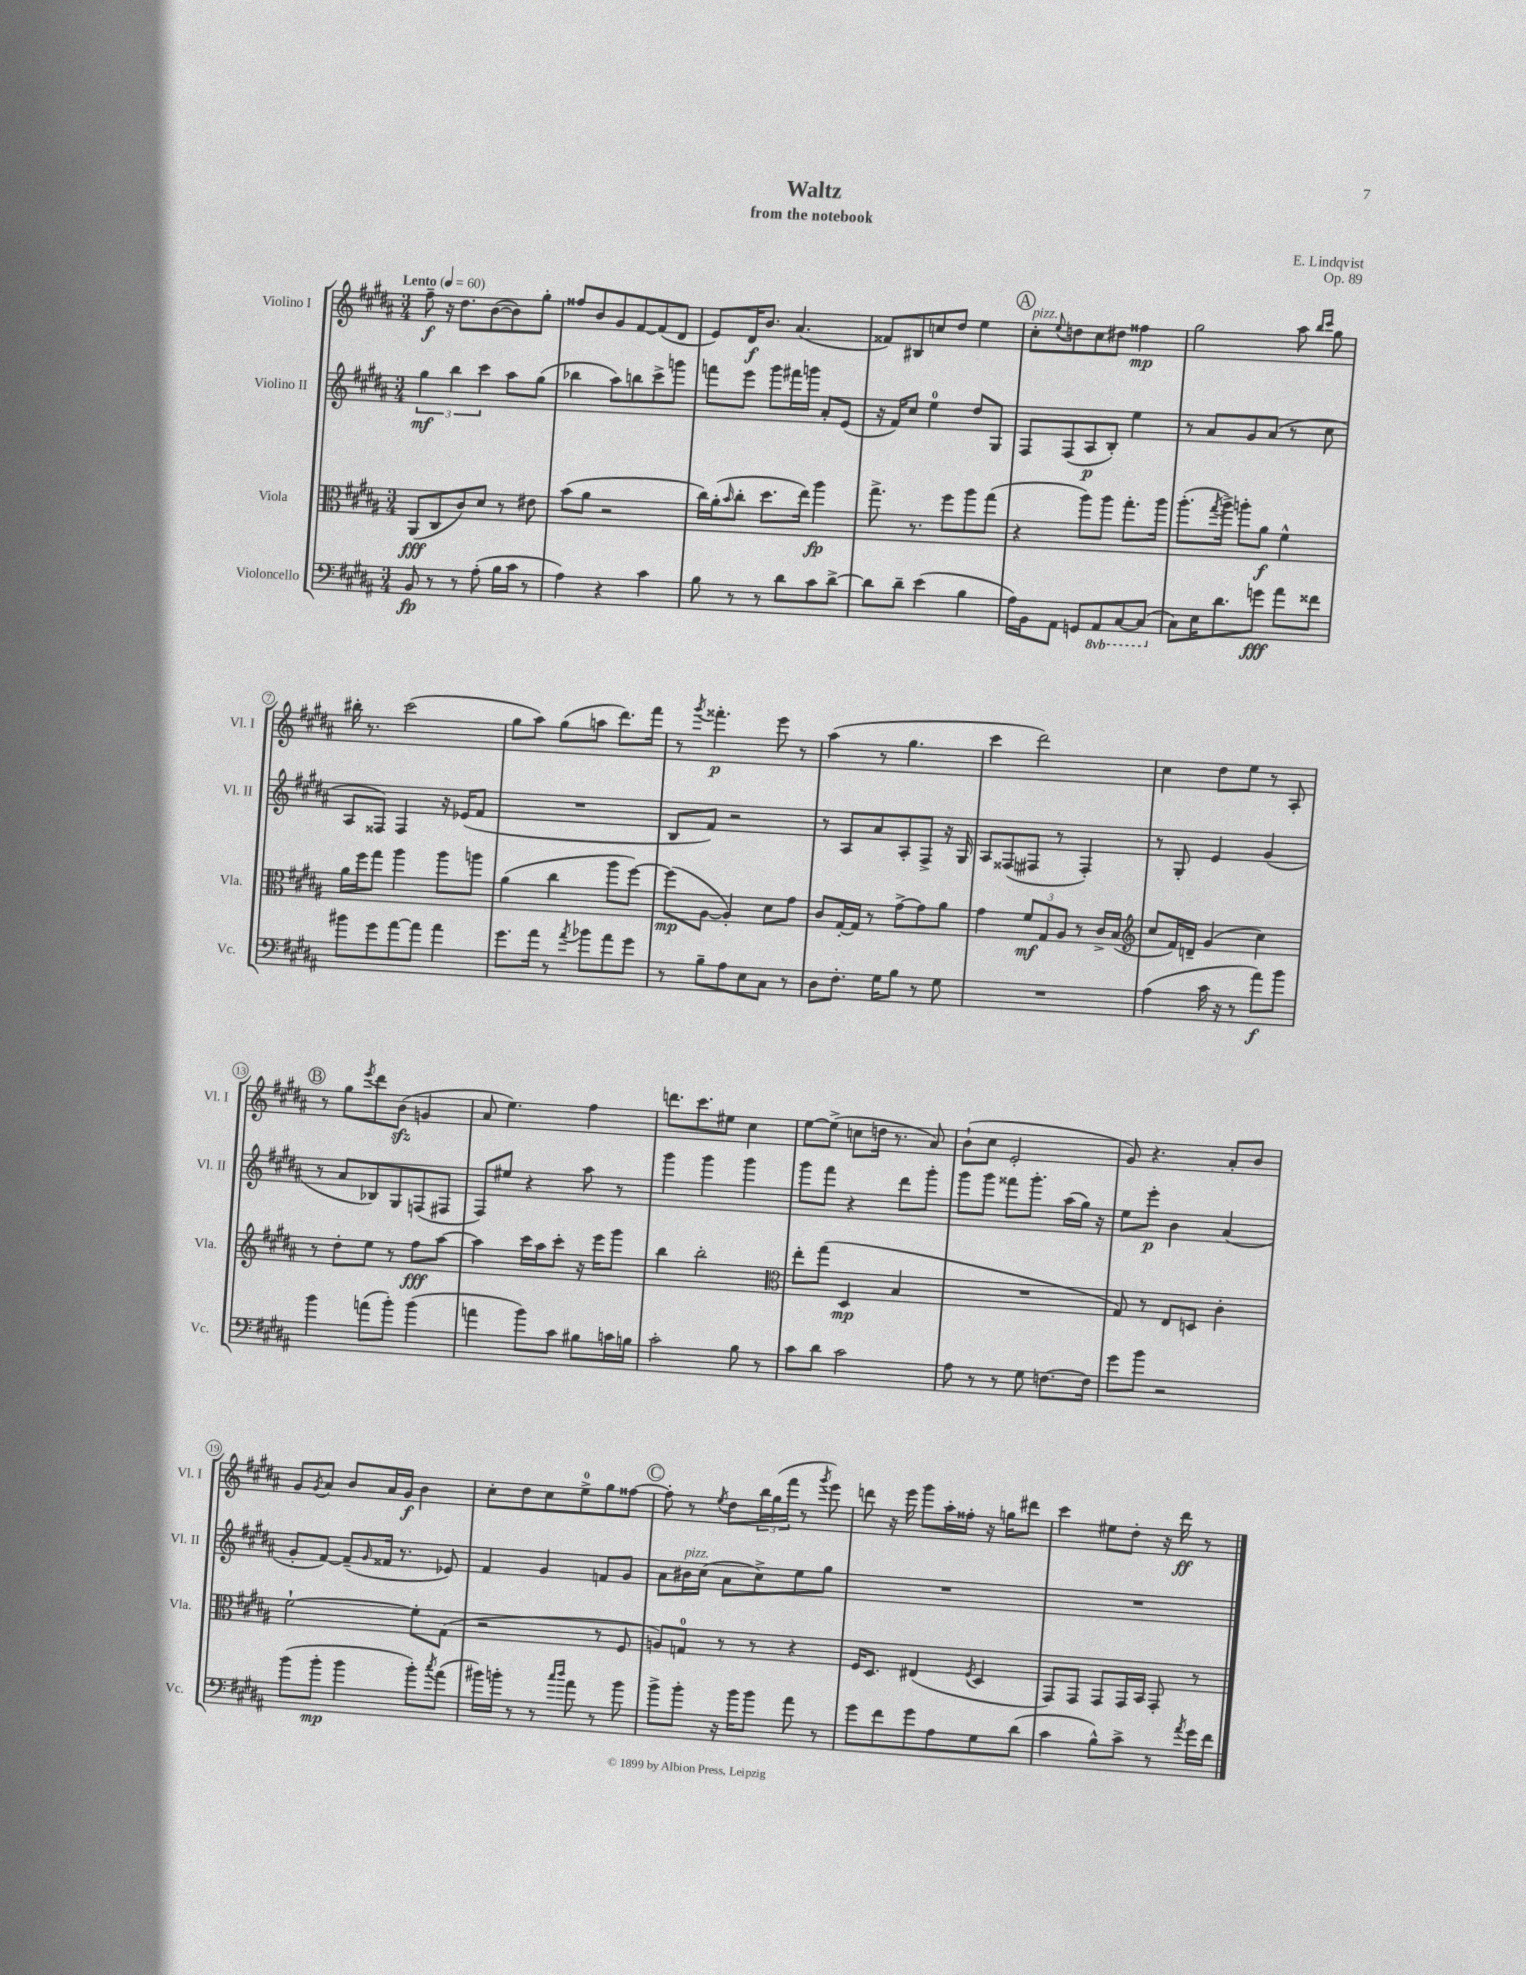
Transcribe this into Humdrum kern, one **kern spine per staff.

**kern	**kern	**kern	**kern
*staff4	*staff3	*staff2	*staff1
*clefF4	*clefC3	*clefG2	*clefG2
*k[f#c#g#d#a#]	*k[f#c#g#d#a#]	*k[f#c#g#d#a#]	*k[f#c#g#d#a#]
*M3/4	*M3/4	*M3/4	*M3/4
*MM60	*MM60	*MM60	*MM60
8BB	(8AA#	6gg#	8ff#~
8r	8C#	.	16r
.	.	6bb	.
.	.	.	8.dd#
8r	8c#)	.	.
.	.	6ccc#	.
(8A#'	8d#	.	([8b
16B	8r	8aa#	8b])
16c#	.	.	.
8r	8e#	(8gg#	8gg#'
=	=	=	=
4A#)	(8b	4bb-	8ff##
.	8a#	.	8b
4r	2r	8aa#)	8g#
.	.	8bb	[8f#
4c#	.	8ccc#^	(8f#]
.	.	8ggg	8d#
=	=	=	=
8B	16cc#)	8fff	8e)
.	(16a#'	.	.
.	16qqb	.	.
8r	8cc#'	8eee	16d#
.	.	.	8.b
8r	8.dd#	8ggg#	.
8d#	.	16fff#	(4.a#
.	16ee)	16ggg	.
8c#	4aa#	8a#'	.
[8d#^	.	(8e	.
=	=	=	=
8d#]	8.gg#^	16r	8f##)
.	.	16f#)	.
8d#~	.	8cc#	8B#
.	8.r	.	.
(4e	.	4ee	8cc
.	8ff#	.	8dd#
4B	8aa#	8dd#	4ee
.	(8gg#	8G#	.
=	=	=	=
16A#)	4r	8F#	8cc#'
16BB	.	.	.
.	.	.	8qqee
8AA#	.	(8F#	8dd
8GG	8aa#)	8A#	8cc#
8AAA#	8aa#	8B')	8dd#
[8CC#	8.gg#'	4ee	4ff##
(8CC#]	.	.	.
.	16aa#	.	.
=	=	=	=
8C#)	(8.aa#'	8r	2gg#
16E	.	8a#	.
.	8qgg#	.	.
8.d#	16aa#^)	.	.
.	8aa'	8g#	.
8g	8a#	(8a#	.
8a#	4f#^^	8r	8aa#
.	.	.	16qqbb
.	.	.	16qqccc#
8f##	.	8cc#	8gg#
=	=	=	=
8b#	16a#	8A#	16bb#'
.	16ff#	.	8.r
8g#	8gg#	8F##)	.
[8a#	4aa#	4F##	(2ccc#
8a#]	.	.	.
4a#	8aa#	16r	.
.	.	(16e-	.
.	8aa	8f#	.
=	=	=	=
8.g#	(4a#	2.r	8gg#
.	.	.	8aa#)
16a#	.	.	.
8r	4cc#	.	(8gg#
8qa#	.	.	.
8b-	.	.	8aa
8a#	8aa#	.	8.ddd#)
8g#	[8ff#)	.	.
.	.	.	16fff#
=	=	=	=
8r	(8ff#]	8B	8r
.	.	.	8qggg#
8B~	[8A#	8f#)	4.fff##'
8A#	4A#'])	2r	.
8E	.	.	.
8C#	8d#	.	8eee
8r	8g#	.	8r
=	=	=	=
8D#	8c#	8r	(4aa#
8.F#'	[16G#'	8A#	.
.	16G#]	.	.
.	8r	8a#	8r
16G#	.	.	.
8B	[8g#^	8A#'	4.gg#
8r	8g#]	8F#^	.
8G#	8a#	16r	.
.	.	16G#	.
=	=	=	=
2.r	4g#	8A#	4ccc#
.	.	(8F##	.
.	12f#	8F#	2ddd#)
.	12G#	.	.
.	.	8r	.
.	12A#	.	.
.	8r	4F#')	.
.	16c#^	.	.
.	(16B	.	.
=	=	=	=
*	*clefG2	*	*
(4A#	8cc#	8r	4cc#
.	16f#)	8G#'	.
.	16d~	.	.
16c#	(4g#	4e	8dd#
16r	.	.	.
8r	.	.	8ee
8a#)	4cc#)	(4g#	8r
8b	.	.	8A#'
=	=	=	=
4b	8r	8r	8r
.	8dd#'	8a#	8gg#
.	.	.	8qeee
(8a	8ee	8B-)	8ddd#
8b')	8r	8G#	(8b
(4b	8ff#	(8F	4g
.	[8aa#	8F#	.
=	=	=	=
4a	4aa#]	8F#)	8a#
.	.	8ee#	4.ee)
8b)	16ccc#	4r	.
.	16aa#	.	.
8c#	8ccc#'	.	.
8B#	16r	8aa#	4ff#
.	16eee	.	.
16c	8ggg#	8r	.
16B	.	.	.
=	=	=	=
2c#'	4bb	4ggg#	8.ddd
.	.	.	8.ccc#
.	2bb'	4ggg#	.
.	.	.	8ee#
8B	.	4ggg#	4cc#
8r	.	.	.
=	=	=	=
*	*clefC3	*	*
8c#	8ee'	8ggg#	[8ee
8d#	(8gg#	8fff#	(8ee^]
2c#	4D#	4r	8cc
.	.	.	16dd
.	.	.	8.r
.	4B	8ddd#	.
.	.	8ggg#'	8a#)
=	=	=	=
8A#	2.r	8ggg#	(8b`
8r	.	8ggg#	8cc#
8r	.	8fff##	2e'
8G#	.	8.ggg#'	.
[8.F	.	.	.
.	.	(16aa#	.
.	.	16gg#)	.
16F]	.	16r	.
=	=	=	=
8g#	8G#)	8ee	8g#)
8b	8r	8eee'	4.r
2r	8E	4b	.
.	8D	.	.
.	4c#'	(4a#	8a#'
.	.	.	8b
=	=	=	=
(8b	[2f#`	8g#'	8g#
.	.	.	8qg#
8b'	.	[8f#)	8a#
4b	.	(8f#~]	8b
.	.	16qqg#	.
.	.	16f##	16a#
.	.	8.r	16g#
8b')	8f#']	.	4b
8qcc#	.	.	.
(8a#	(8G#	8e-)	.
=	=	=	=
16b#)	2r	4f#	8cc#'
16b'	.	.	.
8r	.	.	8dd#
8r	.	4g#	8cc#
16qqcc#	.	.	.
16qqdd#	.	.	.
8a#	.	.	8ee^
8r	8r	8f	8gg#
8b	8F#	8g#	[8ff##
=	=	=	=
8b^	8A)	8a#	8ff##']
8b'	8G	16b#	8r
.	.	(16cc#	.
.	.	.	8qee
16r	8r	8a#	8dd#
16b	.	.	.
8b	8r	8cc#^)	24bb
.	.	.	(24gg#
.	.	.	24fff#
8a#	4r	8ee	8r
.	.	.	8qggg#
8r	.	8gg#	8eee)
=	=	=	=
8g#	16F#	2.r	8ddd
.	8.D#	.	.
8f#	.	.	16r
.	.	.	16eee
8g#	(4E#	.	8ggg#
8A#	.	.	16aa#'
.	.	.	16ff##'
.	8qF#	.	.
8G#	4D#	.	16r
.	.	.	16gg
(8d#	.	.	8ddd#
=	=	=	=
4c#	8GG#)	2.r	4ccc#
.	8GG#	.	.
8B^^)	8GG#	.	8ee#
8c#^	16GG#	.	8dd#'
.	16BB	.	.
8r	8GG#'	.	16r
.	.	.	16ddd#
8qa#	.	.	.
16g#	8r	.	8r
16f#	.	.	.
==	==	==	==
*-	*-	*-	*-
